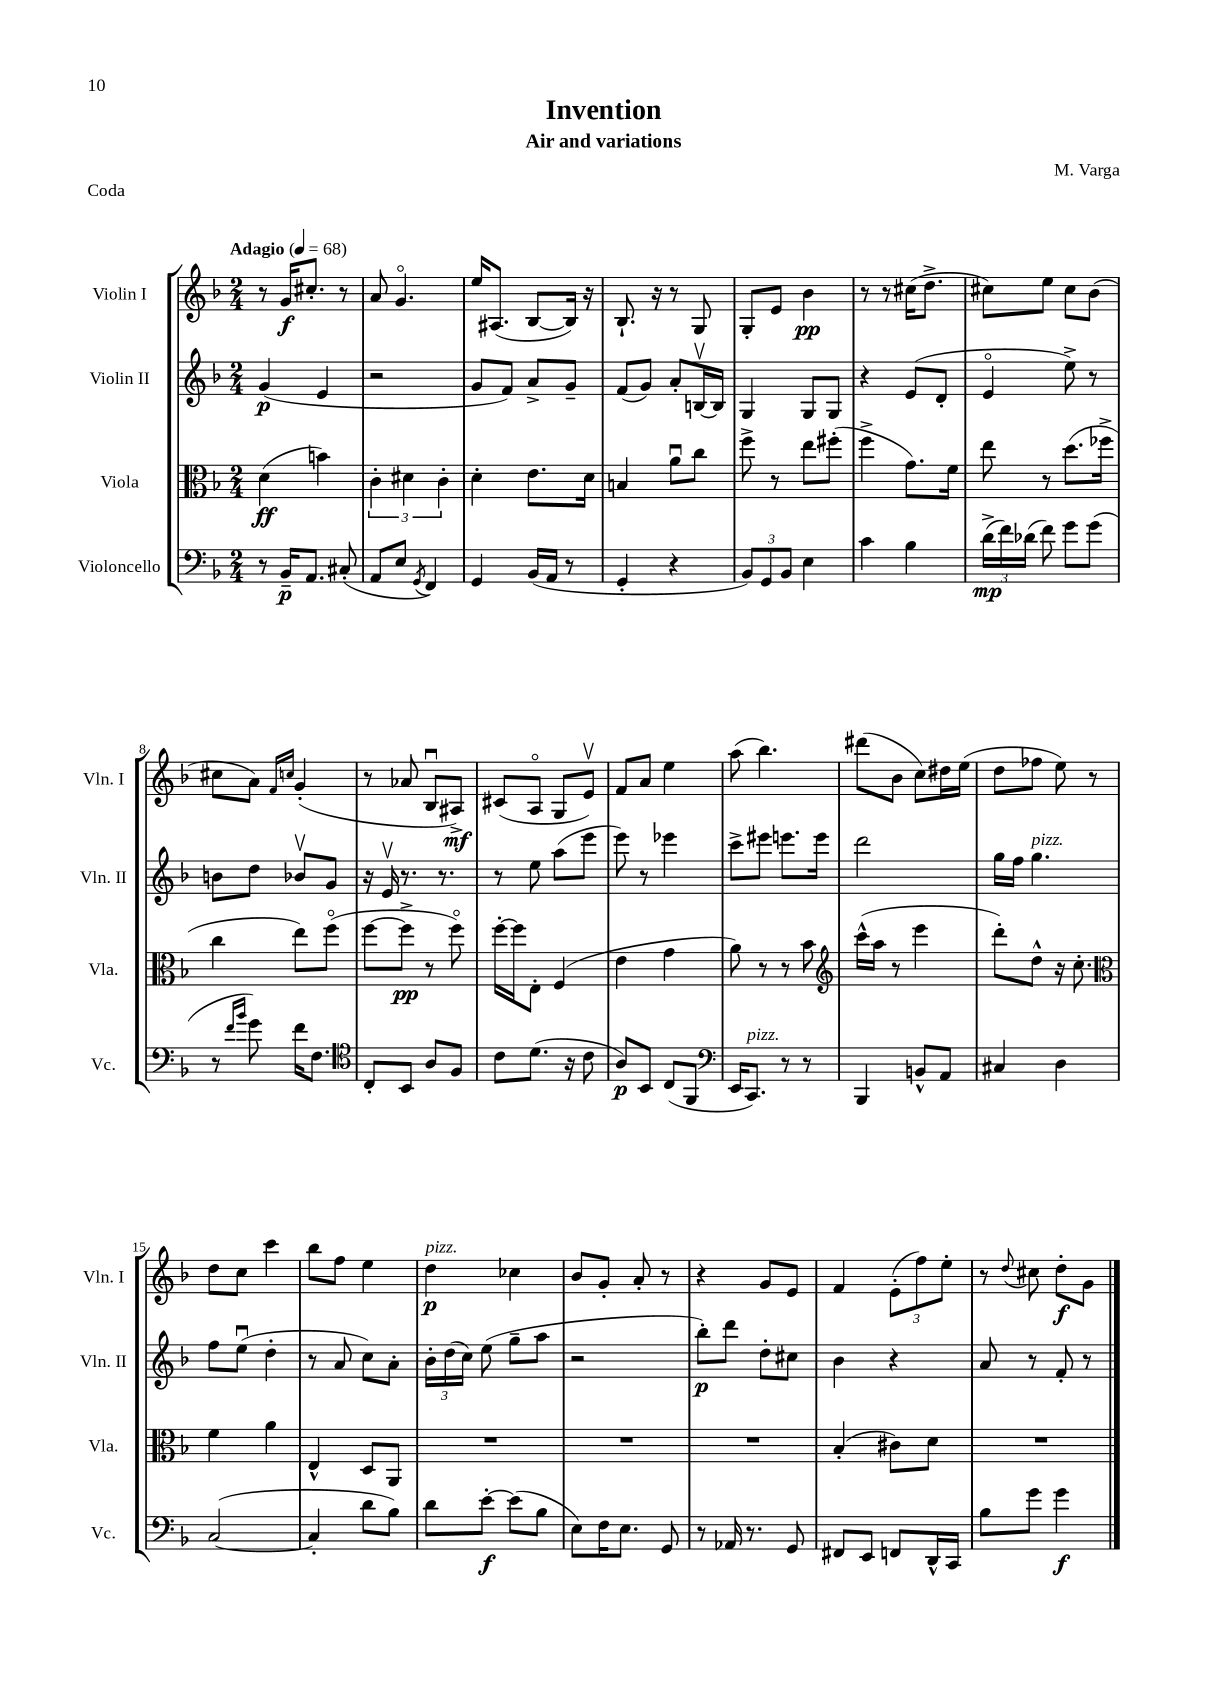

**kern	**dynam	**kern	**dynam	**kern	**dynam	**kern	**dynam
*part4	*part4	*part3	*part3	*part2	*part2	*part1	*part1
*staff4	*staff4	*staff3	*staff3	*staff2	*staff2	*staff1	*staff1
*I"Violoncello	*	*I"Viola	*	*I"Violin II	*	*I"Violin I	*
*I'Vc.	*	*I'Vla.	*	*I'Vln. II	*	*I'Vln. I	*
*clefF4	*	*clefC3	*	*clefG2	*	*clefG2	*
*k[b-]	*	*k[b-]	*	*k[b-]	*	*k[b-]	*
*M2/4	*	*M2/4	*	*M2/4	*	*M2/4	*
*MM68	*	*MM68	*	*MM68	*	*MM68	*
=1	=1	=1	=1	=1	=1	=1	=1
!	!	!	!	!	!	!LO:TX:a:B:t=Adagio	!
8r	.	(4d\	ff	(4g/	p	8r	.
16BB-~/KL	p	.	.	.	.	16g/KL	f
8.AA/J	.	.	.	.	.	8.cc#X'/J	.
.	.	4bn\)	.	4e/	.	.	.
(8C#X'/	.	.	.	.	.	8r	.
=2	=2	=2	=2	=2	=2	=2	=2
8AA/L	.	6c'\	.	2r	.	8a/	.
8E/J	.	.	.	.	.	4.g/	.
.	.	6d#X\	.	.	.	.	.
8qGG/	.	.	.	.	.	.	.
4FF/)	.	.	.	.	.	.	.
.	.	6c'\	.	.	.	.	.
=3	=3	=3	=3	=3	=3	=3	=3
4GG/	.	4d'\	.	8g/L	.	16ee/KL	.
.	.	.	.	.	.	(8.A#X/J	.
.	.	.	.	8f/J)	.	.	.
(16BB-/LL	.	8.e\L	.	8a^/L	.	[8B-/L	.
16AA/JJ	.	.	.	.	.	.	.
8r	.	.	.	8g~/J	.	16B-/Jk])	.
.	.	16d\Jk	.	.	.	16r	.
=4	=4	=4	=4	=4	=4	=4	=4
4GG'/	.	4Bn/	.	(8f/L	.	8.B-`/	.
.	.	.	.	8g/J)	.	.	.
.	.	.	.	.	.	16r	.
4r	.	8au\L	.	8a'/L	.	8r	.
.	.	8cc\J	.	[16Bnv/L	.	8G/	.
.	.	.	.	16B/JJ]	.	.	.
=5	=5	=5	=5	=5	=5	=5	=5
12BB-/L)	.	8ff^\	.	4G/	.	8G'/L	.
12GG/	.	.	.	.	.	.	.
.	.	8r	.	.	.	8e/J	.
12BB-/J	.	.	.	.	.	.	.
4E\	.	8ee\L	.	8G/L	.	4b-\	pp
.	.	(8ff#X'\J	.	8G/J	.	.	.
=6	=6	=6	=6	=6	=6	=6	=6
4c\	.	4ff^\	.	4r	.	8r	.
.	.	.	.	.	.	8r	.
4B-\	.	8.g\L)	.	(8e/L	.	(16cc#X\KL	.
.	.	.	.	.	.	8.dd^\J	.
.	.	.	.	8d'/J	.	.	.
.	.	16f\Jk	.	.	.	.	.
=7	=7	=7	=7	=7	=7	=7	=7
(24d^\LL	mp	8ee\	.	4e/	.	8cc#X\L)	.
24f\)	.	.	.	.	.	.	.
(24d-X\JJ	.	.	.	.	.	.	.
8f\)	.	8r	.	.	.	8ee\J	.
8g\L	.	(8.dd\L	.	8ee^\)	.	8cc#\L	.
(8g\J	.	.	.	8r	.	(8b-\J	.
.	.	16ff-X^\Jk	.	.	.	.	.
!!LO:LB:g=z
=8	=8	=8	=8	=8	=8	=8	=8
8r	.	4cc\	.	8bn\L	.	8cc#X\L	.
16qqf/LL	.	.	.	.	.	.	.
16qqb-/JJ	.	.	.	.	.	.	.
8g\)	.	.	.	8dd\J	.	8a\J)	.
.	.	.	.	.	.	16qqf/LL	.
.	.	.	.	.	.	16qqccn/JJ	.
16f\KL	.	8ee\L)	.	8b-Xv/L	.	(4g'/	.
8.F\J	.	.	.	.	.	.	.
.	.	(8ff\J	.	8g/J	.	.	.
=9	=9	=9	=9	=9	=9	=9	=9
*clefC4	*	*	*	*	*	*	*
8C'/L	.	[8ff\L	.	16r	.	8r	.
.	.	.	.	16ev/	.	.	.
8BB-/J	.	8ff^\J]	pp	8.r	.	8a-X/	.
8A/L	.	8r	.	.	.	8B-u/L	.
.	.	.	.	8.r	.	.	.
8F/J	.	8ff\)	.	.	.	8A#X^/J)	mf
=10	=10	=10	=10	=10	=10	=10	=10
8c\L	.	[16ff'\LL	.	8r	.	(8c#X/L	.
.	.	16ff\J]	.	.	.	.	.
(8.d\J	.	8E'\J	.	8ee\	.	8A/J	.
.	.	(4F/	.	(8aa\L	.	8G/L	.
16r	.	.	.	.	.	.	.
8c\	.	.	.	8eee\J	.	8ev/J)	.
=11	=11	=11	=11	=11	=11	=11	=11
8A/L)	p	4e\	.	8eee\)	.	8f/L	.
8BB-/J	.	.	.	8r	.	8a/J	.
(8C/L	.	4g\	.	4eee-X\	.	4ee\	.
8FF/J	.	.	.	.	.	.	.
=12	=12	=12	=12	=12	=12	=12	=12
*clefF4	*	*	*	*	*	*	*
16EE/KL	.	8a\)	.	8ccc^\L	.	(8aa\	.
!LO:TX:a:i:t=pizz.	!	!	!	!	!	!	!
8.CC/J)	.	.	.	.	.	.	.
.	.	8r	.	8eee#X\J	.	4.bb-\)	.
8r	.	8r	.	8.eeen\L	.	.	.
8r	.	8b-\	.	.	.	.	.
.	.	.	.	16eee\Jk	.	.	.
=13	=13	=13	=13	=13	=13	=13	=13
*	*	*clefG2	*	*	*	*	*
4BBB-/	.	(16ccc^^\LL	.	2ddd\	.	(8ddd#X\L	.
.	.	16aa\JJ	.	.	.	.	.
.	.	8r	.	.	.	8b-\J	.
8BBn^^/L	.	4eee\	.	.	.	8cc\L)	.
8AA/J	.	.	.	.	.	16dd#X\L	.
.	.	.	.	.	.	(16ee\JJ	.
=14	=14	=14	=14	=14	=14	=14	=14
4C#X/	.	8ddd'\L)	.	16gg\LL	.	8dd\L	.
.	.	.	.	16ff\JJ	.	.	.
!	!	!	!	!LO:TX:a:i:t=pizz.	!	!	!
.	.	8dd^^\J	.	4.gg\	.	8ff-X\J	.
4D\	.	16r	.	.	.	8ee\)	.
.	.	8.cc'\	.	.	.	.	.
.	.	.	.	.	.	8r	.
!!LO:LB:g=z
=15	=15	=15	=15	=15	=15	=15	=15
*	*	*clefC3	*	*	*	*	*
([2C/	.	4f\	.	8ff\L	.	8dd\L	.
.	.	.	.	(8eeu\J	.	8cc\J	.
.	.	4a\	.	4dd'\	.	4ccc\	.
=16	=16	=16	=16	=16	=16	=16	=16
4C'/]	.	4E^^/	.	8r	.	8bb-\L	.
.	.	.	.	8a/	.	8ff\J	.
8d\L	.	8D/L	.	8cc\L)	.	4ee\	.
8B-\J)	.	8AA/J	.	8a'\J	.	.	.
=17	=17	=17	=17	=17	=17	=17	=17
!	!	!	!	!	!	!LO:TX:a:i:t=pizz.	!
8d\L	.	2r	.	24b-'\LL	.	4dd\	p
.	.	.	.	(24dd\	.	.	.
.	.	.	.	24cc\JJ)	.	.	.
[8e'\J	f	.	.	(8ee\	.	.	.
(8e\L]	.	.	.	8gg~\L	.	4cc-X\	.
8B-\J	.	.	.	8aa\J	.	.	.
=18	=18	=18	=18	=18	=18	=18	=18
8E\L)	.	2r	.	2r	.	8b-/L	.
16F\K	.	.	.	.	.	8g'/J	.
8.E\J	.	.	.	.	.	.	.
.	.	.	.	.	.	8a'/	.
8GG/	.	.	.	.	.	8r	.
=19	=19	=19	=19	=19	=19	=19	=19
8r	.	2r	.	8bb-'\L)	p	4r	.
16AA-X/	.	.	.	8ddd\J	.	.	.
8.r	.	.	.	.	.	.	.
.	.	.	.	8dd'\L	.	8g/L	.
8GG/	.	.	.	8cc#X\J	.	8e/J	.
=20	=20	=20	=20	=20	=20	=20	=20
8FF#X/L	.	(4B-'/	.	4b-\	.	4f/	.
8EE/J	.	.	.	.	.	.	.
8FFn/L	.	8c#X\L)	.	4r	.	(12e'\L	.
.	.	.	.	.	.	12ff\)	.
16DD^^/L	.	8d\J	.	.	.	.	.
.	.	.	.	.	.	12ee'\J	.
16CC/JJ	.	.	.	.	.	.	.
=21	=21	=21	=21	=21	=21	=21	=21
8B-\L	.	2r	.	8a/	.	8r	.
.	.	.	.	.	.	8qqdd/	.
8g\J	.	.	.	8r	.	8cc#X\	.
4g\	f	.	.	8f'/	.	8dd'\L	f
.	.	.	.	8r	.	8g\J	.
==	==	==	==	==	==	==	==
*-	*-	*-	*-	*-	*-	*-	*-
